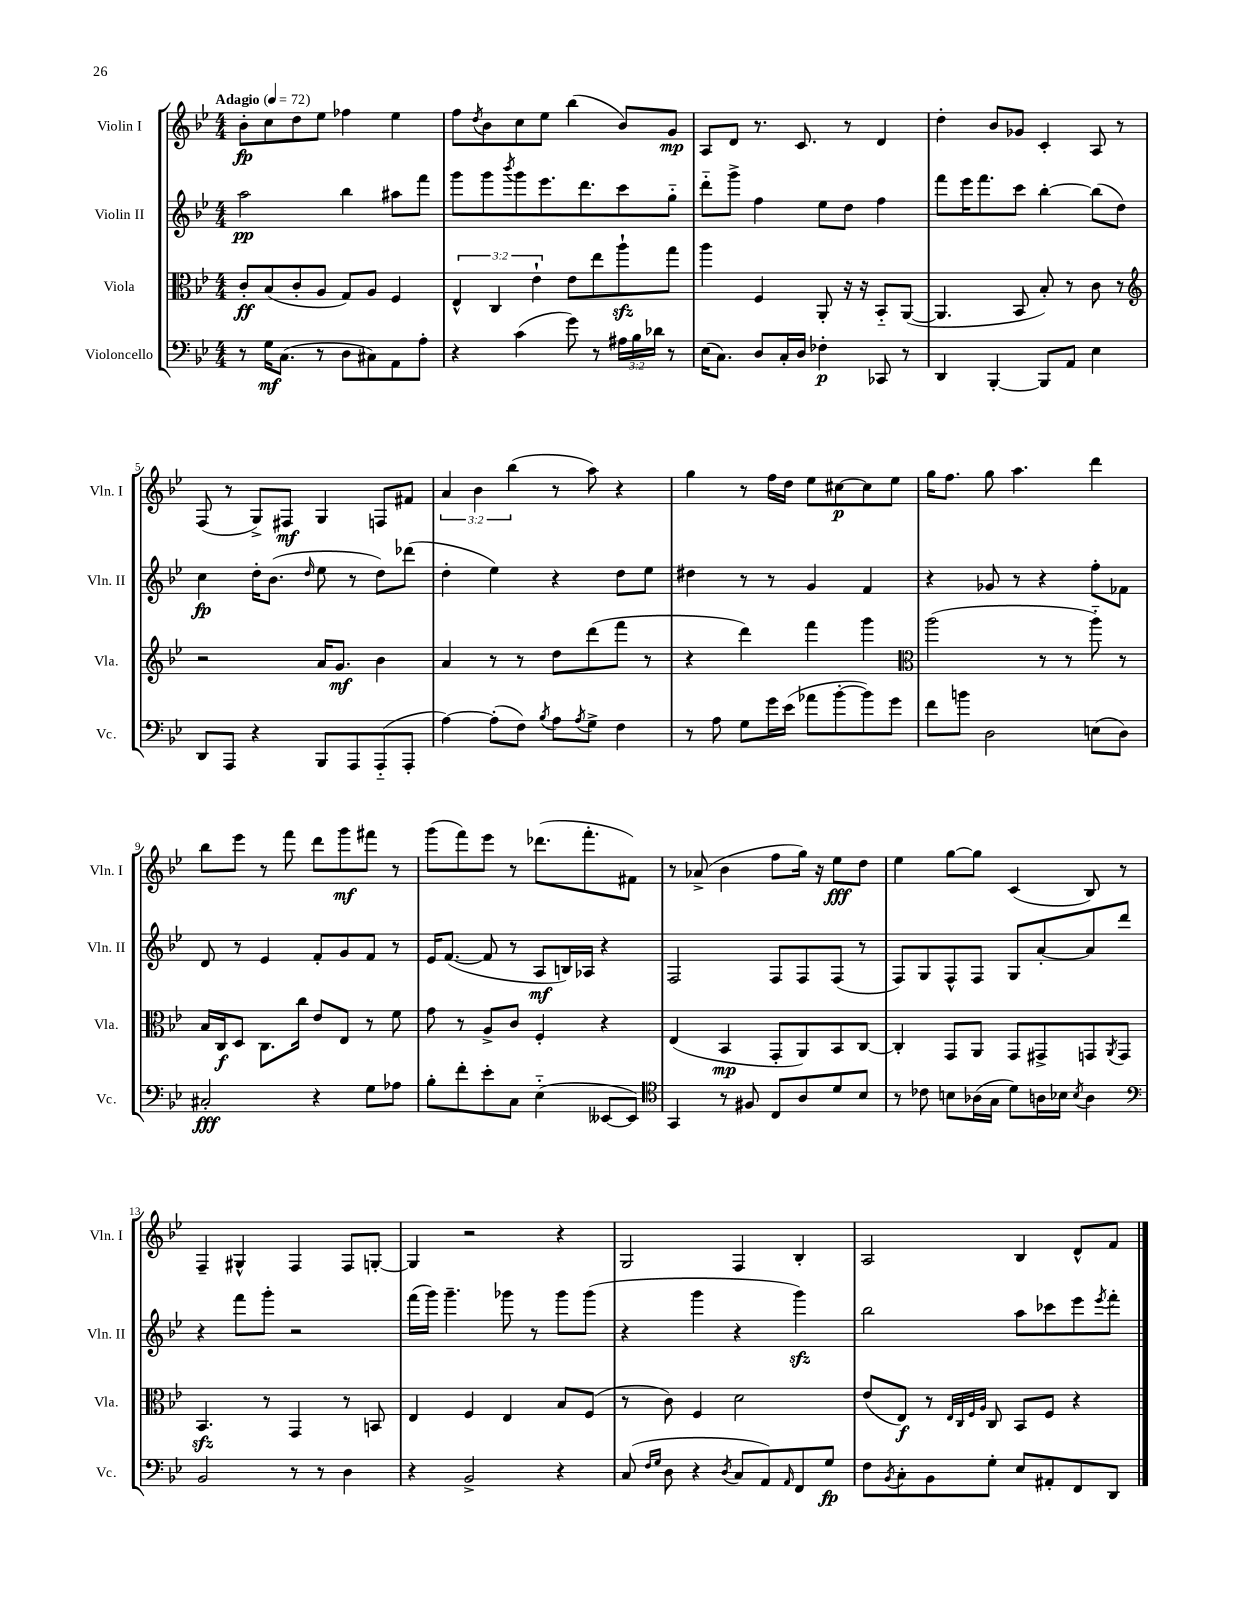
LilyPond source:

<<
\new StaffGroup <<
\new Staff = "s0" \with { instrumentName = "Violin I" shortInstrumentName = "Vln. I" } {
    \clef treble \key bes \major \numericTimeSignature \time 4/4 \override Staff.TupletNumber.text = #tuplet-number::calc-fraction-text \tempo "Adagio" 4 = 72
    bes'8-.\fp c''8 d''8 ees''8 fes''4 ees''4 |
    f''8 \acciaccatura { d''8 } bes'8 c''8 ees''8 bes''4( bes'8) g'8\mp |
    a8 d'8 r8. c'8. r8 d'4 |
    d''4-. bes'8 ges'8 c'4-. a8 r8 |
    f8( r8 g8->) fis8\mf g4 f8 fis'8 |
    \tuplet 3/2 { a'4 bes'4 bes''4( } r8 a''8) r4 |
    g''4 r8 f''16 d''16 ees''8 cis''8~\p cis''8 ees''8 |
    g''16 f''8. g''8 a''4. d'''4 |
    bes''8 ees'''8 r8 f'''8 d'''8 g'''8\mf fis'''8 r8 |
    g'''8( f'''8) ees'''8 r8 des'''8.( f'''8.-. fis'8) |
    r8 aes'8->( bes'4 f''8 g''16) r16 ees''8\fff d''8 |
    ees''4 g''8~ g''8 c'4( bes8) r8 |
    f4-- gis4-^ f4 f8 g8~-. |
    g4 r2 r4 |
    g2 f4 bes4-. |
    a2 bes4 d'8-^ f'8 \bar "|." |
}
\new Staff = "s1" \with { instrumentName = "Violin II" shortInstrumentName = "Vln. II" } {
    \clef treble \key bes \major \numericTimeSignature \time 4/4
    a''2\pp bes''4 ais''8 f'''8 |
    g'''8 g'''8 \acciaccatura { bes'''8 } g'''8 ees'''8. d'''8. c'''8 g''8-_ |
    d'''8-_ g'''8-> f''4 ees''8 d''8 f''4 |
    f'''8 ees'''16 f'''8. c'''8 bes''4~-. bes''8( d''8) |
    c''4\fp d''16-. bes'8.( \grace { d''16 } ees''8 r8 d''8) des'''8( |
    d''4-. ees''4) r4 d''8 ees''8 |
    dis''4 r8 r8 g'4 f'4 |
    r4 ges'8 r8 r4 f''8-. fes'8 |
    d'8 r8 ees'4 f'8-. g'8 f'8 r8 |
    ees'16 f'8.~( f'8 r8 a8\mf b16) aes16 r4 |
    f2 f8 f8 f8( r8 |
    f8) g8 f8-^ f8 g8 a'8~-. a'8 d'''8 |
    r4 f'''8 g'''8-. r2 |
    f'''16( g'''16) g'''4.-- ges'''8 r8 ges'''8 ges'''8( |
    r4 g'''4 r4 g'''4\sfz) |
    bes''2 a''8 ces'''8 ees'''8 \acciaccatura { ees'''8 } f'''8-. \bar "|." |
}
\new Staff = "s2" \with { instrumentName = "Viola" shortInstrumentName = "Vla." } {
    \clef alto \key bes \major \numericTimeSignature \time 4/4 \override Staff.TupletNumber.text = #tuplet-number::calc-fraction-text
    c'8-.\ff bes8( c'8-. a8 g8) a8 f4 |
    \tuplet 3/2 { ees4-^ c4 ees'4-! } ees'8 ees''8 a''8-!\sfz g''8 |
    a''4 f4 a,8-. r16 r16 bes,8-_ a,8~( |
    a,4. bes,8 bes8-.) r8 c'8 r8 |
    \clef treble r2 a'16 g'8.\mf bes'4 |
    a'4 r8 r8 d''8 d'''8( f'''8 r8 |
    r4 d'''4) f'''4 g'''4 |
    \clef alto a''2( r8 r8 a''8-_) r8 |
    bes16 c16\f d8 c8. c''16 ees'8 ees8 r8 f'8 |
    g'8 r8 a8-> c'8 f4-. r4 |
    ees4( bes,4\mp g,8-. a,8) bes,8 c8~ |
    c4-. g,8 a,8 g,8 gis,8-> g,8 \acciaccatura { a,8 } g,8 |
    bes,4.\sfz r8 g,4 r8 b,8 |
    ees4 f4 ees4 bes8 f8( |
    r8 c'8) f4 d'2 |
    ees'8( ees8\f) r8 \grace { ees32 c32 f32 a32 } c8 bes,8 f8 r4 \bar "|." |
}
\new Staff = "s3" \with { instrumentName = "Violoncello" shortInstrumentName = "Vc." } {
    \clef bass \key bes \major \numericTimeSignature \time 4/4 \override Staff.TupletNumber.text = #tuplet-number::calc-fraction-text
    r8 g16\mf c8.( r8 d8 cis8) a,8 a8-. |
    r4 c'4( g'8) r8 \tuplet 3/2 { ais16 bes16 des'16 } r8 |
    ees16( c8.) d8 c16-. d16 fes4-.\p ces,8 r8 |
    d,4 bes,,4~-. bes,,8 a,8 ees4 |
    d,8 a,,8 r4 bes,,8 a,,8 a,,8-_( a,,8-. |
    a4~) a8-.( f8) \acciaccatura { bes8 } a8 \acciaccatura { a8 } g8-> f4 |
    r8 a8 g8 g'16 ees'16( aes'8 bes'8~-. bes'8) g'8 |
    f'8 b'8 d2 e8( d8) |
    cis2-.\fff r4 g8 aes8 |
    bes8-. f'8-. ees'8-. c8 ees4-_( eeses,8~ eeses,8) |
    \clef tenor g,4 r8 fis8 c8 a8 d'8 bes8 |
    r8 ces'8 b8 aes16( g16 d'8) a16 bes16 \acciaccatura { bes8 } a4 |
    \clef bass bes,2 r8 r8 d4 |
    r4 bes,2-> r4 |
    c8( \grace { f16 g16 } d8 r4 \acciaccatura { d8 } c8 a,8) \grace { a,16 } f,8 g8\fp |
    f8 \acciaccatura { bes,8 } c8-. bes,8 g8-. ees8 ais,8-. f,8 d,8 \bar "|." |
}
>>
>>
